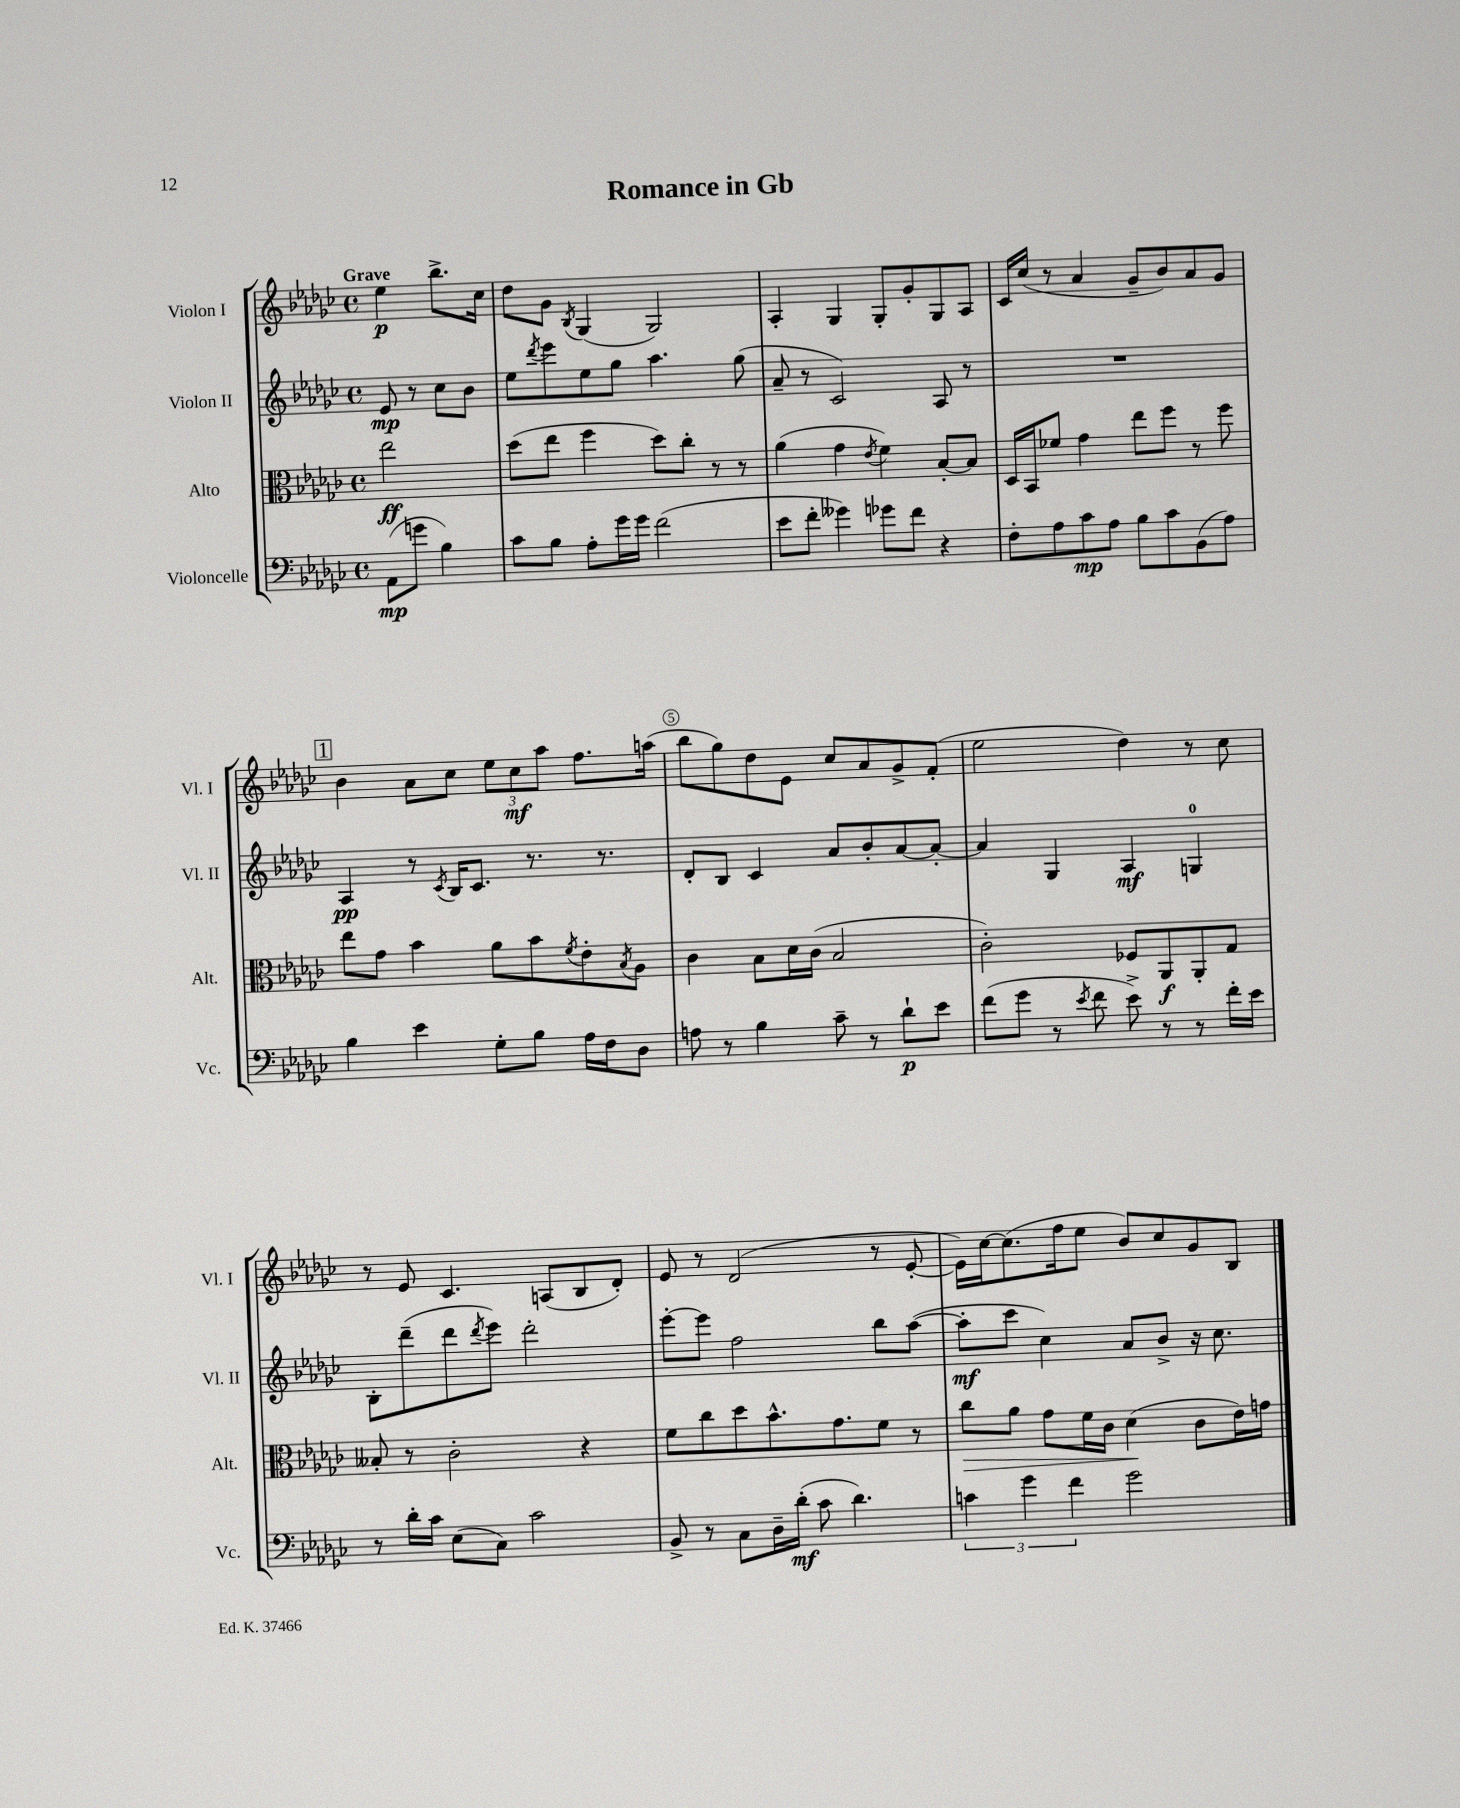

**kern	**kern	**kern	**kern
*staff4	*staff3	*staff2	*staff1
*clefF4	*clefC3	*clefG2	*clefG2
*k[b-e-a-d-g-c-]	*k[b-e-a-d-g-c-]	*k[b-e-a-d-g-c-]	*k[b-e-a-d-g-c-]
*M4/4	*M4/4	*M4/4	*M4/4
*met(c)	*met(c)	*met(c)	*met(c)
(8AA-\L	2ee-\	8e-/	4ee-\
8g\J	.	8r	.
4B-\)	.	8cc-\L	8.bb-^\L
.	.	8b-\J	.
.	.	.	16cc-\Jk
=	=	=	=
8c-\L	(8dd-\L	8ee-\L	8dd-\L
.	.	8qddd-/	.
8B-\J	8ee-\J	8eee-\	8g-\J
.	.	.	8qB-/
8A-'\L	4ff\	8ee-\	(4G-/
16g-\L	.	8gg-\J	.
16g-\JJ	.	.	.
(2f\	8dd-\L)	4.aa-\	2G-/)
.	8cc-'\J	.	.
.	8r	.	.
.	8r	(8gg-\	.
=	=	=	=
8e-\L	(4a-\	8a-~/	4A-'/
8f'\J	.	8r	.
4g--\)	4g-\	2c-/)	4G-/
.	8qe-/	.	.
8g-\L	4f\)	.	8G-'/L
8f\J	.	.	8g-'/
4r	[8B-'/L	8A-/	8G-/
.	8B-/]J	8r	8A-/J
=	=	=	=
8F'\L	16D-/LL	1r	16c-/LL
.	16BB-/J	.	(16cc-/JJ
8A-\	8f-/J	.	8r
8c-\	4g-\	.	4a-/
8A-\J	.	.	.
8B-\L	8ee-\L	.	8g-~/L
8c-\	8ff\J	.	8b-/)
(8BB-\	8r	.	8a-/
8A-\J)	8ff\	.	8g-/J
=	=	=	=
4B-\	8ee-\L	4A-/	4b-\
.	8g-\J	.	.
4e-\	4b-\	8r	8a-\L
.	.	8qc-/	.
.	.	16B-/LK	8cc-\J
.	.	8.c-/J	.
8G-'\L	8a-\L	.	12ee-\L
.	.	.	12cc-\
8B-\J	8b-\	8.r	.
.	.	.	12aa-\J
.	8qf/	.	.
16A-\LL	8e-'\	.	8.ff\L
16F\J	.	8.r	.
.	8qB-/	.	.
8D-\J	8A-\J	.	.
.	.	.	(16aa\Jk
=	=	=	=
8A\	4c-\	8d-'/L	8bb-\L
8r	.	8B-/J	8gg-\)
4B-\	8B-\L	4c-/	8dd-\
.	16d-\L	.	8e-\J
.	(16c-\JJ	.	.
8c-~\	2B-/	8a-/L	8cc-/L
8r	.	8b-'/	8a-/
8d-`\L	.	[8a-/	8g-^/
8e-\J	.	8a-'/_J	(8f'/J
=	=	=	=
(8f\L	2c-'\)	4a-/]	2ee-\
8g-\J	.	.	.
8r	.	4G-/	.
8qe-/	.	.	.
8f\	.	.	.
8e-^\)	8F-/L	4A-/	4dd-\)
8r	8AA-/	.	.
8r	8AA-'/	4G/	8r
16f'\LL	8G-/J	.	8cc-\
16e-\JJ	.	.	.
=	=	=	=
8r	8B--'/	8B-'\L	8r
16d-'\LL	8r	(8ddd-~\	8e-/
16c-\JJ	.	.	.
(8E-\L	2c-'\	8ddd-\	4.c-/
.	.	8qddd-/	.
8C-\J)	.	8eee-\J)	.
2c-\	.	2ddd-'\	.
.	.	.	(8A/L
.	4r	.	8B-/
.	.	.	8d-'/J)
=	=	=	=
8BB-^/	8f\L	[8eee-'\L	8e-/
8r	8cc-\	8eee-\]J	8r
8C-\L	8dd-\	2ff\	(2d-/
16D-~\L	8.b-^^\	.	.
(16d-'\JJ	.	.	.
8c-\	.	.	.
.	8.g-\	.	.
4.d-\)	.	.	.
.	8f\J	8bb-\L	8r
.	8r	([8aa-\J	[8e-'/
=	=	=	=
6c\	8cc-\L	8aa-'\]L	16e-\]LL)
.	.	.	[16cc-\J
.	8a-\J	8ccc-\J	(8.cc-\]
6g-\	.	.	.
.	8g-\L	4cc-\)	.
.	.	.	16ff\k
6f\	.	.	.
.	16f\L	.	8ee-\J
.	16c-\JJ	.	.
2g-\	(4d-\	8a-/L	8b-/L)
.	.	8b-^/J	8cc-/
.	8c-\L	16r	8g-/
.	.	8.cc-\	.
.	16e-\L)	.	8B-/J
.	16g\JJ	.	.
==	==	==	==
*-	*-	*-	*-
